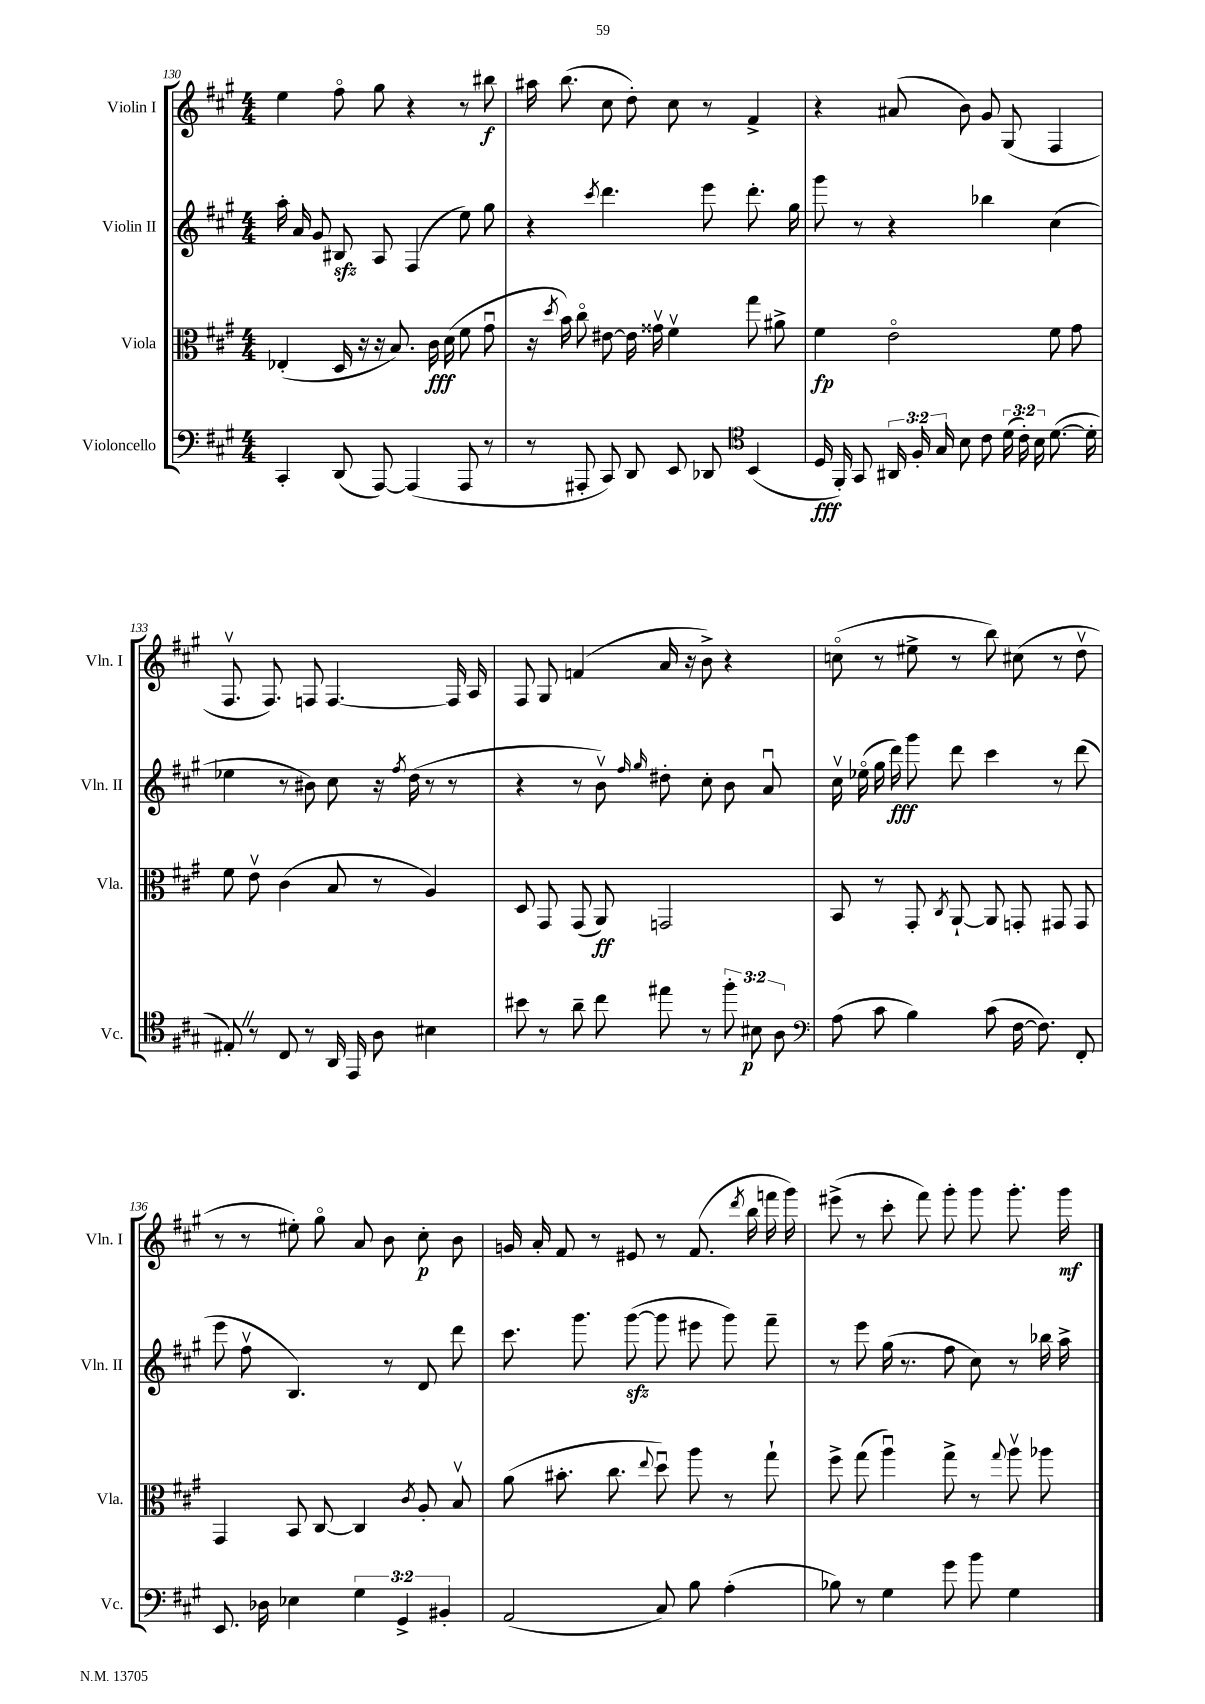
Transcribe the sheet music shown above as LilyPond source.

<<
\new StaffGroup <<
\new Staff = "s0" \with { instrumentName = "Violin I" shortInstrumentName = "Vln. I" } {
    \clef treble \key a \major \numericTimeSignature \time 4/4
    \autoBeamOff e''4 fis''8\flageolet gis''8 r4 r8 bis''8\f |
    ais''16 b''8.( cis''8 d''8-.) cis''8 r8 fis'4-> |
    r4 ais'8( b'8) gis'8 gis8( fis4 |
    fis8.\upbow fis8.) f8 f4.~ f16 a16 |
    fis8 gis8 f'4( a'16 r16 b'8->) r4 |
    c''8\flageolet( r8 eis''8-> r8 b''8) cis''8( r8 d''8\upbow |
    r8 r8 eis''8-.) gis''8\flageolet a'8 b'8 cis''8-.\p b'8 |
    g'16 a'16-. fis'8 r8 eis'8 r8 fis'8.( \acciaccatura { d'''8 } b''16 f'''16 gis'''16) |
    eis'''8->( r8 cis'''8-. fis'''8) gis'''8-. gis'''8 gis'''8.-. gis'''16\mf \bar "|." |
}
\new Staff = "s1" \with { instrumentName = "Violin II" shortInstrumentName = "Vln. II" } {
    \clef treble \key a \major \numericTimeSignature \time 4/4
    \autoBeamOff a''16-. a'16 gis'8 bis8\sfz a8 fis4( e''8) gis''8 |
    r4 \acciaccatura { cis'''8 } d'''4. e'''8 d'''8.-. gis''16 |
    gis'''8 r8 r4 bes''4 cis''4( |
    ees''4 r8 bis'8) cis''8 r16 \acciaccatura { fis''8 } d''16( r8 r8 |
    r4 r8 b'8\upbow) \grace { fis''16 gis''16 } dis''8-. cis''8-. b'8 a'8\downbow |
    cis''16\upbow ees''16\flageolet( gis''16 d'''16\fff) gis'''8 d'''8 cis'''4 r8 d'''8( |
    e'''8 fis''8\upbow b4.) r8 d'8 d'''8 |
    cis'''8. gis'''8. gis'''8~\sfz( gis'''8 eis'''8 gis'''8) fis'''8-- |
    r8 e'''8 gis''16( r8. fis''8 cis''8) r8 bes''16 a''16-> \bar "|." |
}
\new Staff = "s2" \with { instrumentName = "Viola" shortInstrumentName = "Vla." } {
    \clef alto \key a \major \numericTimeSignature \time 4/4
    \autoBeamOff ees4-.( d16 r16 r16 b8.) cis'16\fff d'16( fis'8 gis'8\downbow |
    r16 \acciaccatura { d''8 } b'16) cis''8\flageolet eis'8~ eis'16 gisis'16\upbow fis'4\upbow gis''8 ais'8-> |
    fis'4\fp e'2\flageolet fis'8 gis'8 |
    fis'8 e'8\upbow cis'4( b8 r8 a4) |
    d8 gis,8 gis,8( a,8\ff) g,2 |
    b,8 r8 gis,8-. \acciaccatura { cis8 } a,8~-! a,8 g,8-. gis,8 gis,8 |
    gis,4 b,8 cis8~ cis4 \acciaccatura { cis'8 } a8-. b8\upbow |
    a'8( bis'8.-. cis''8. \appoggiatura { e''8 } d''8\downbow) a''8 r8 gis''8-! |
    fis''8-> gis''8( a''4\downbow) gis''8-> r8 \appoggiatura { gis''8 } a''8\upbow aes''8 \bar "|." |
}
\new Staff = "s3" \with { instrumentName = "Violoncello" shortInstrumentName = "Vc." } {
    \clef bass \key a \major \numericTimeSignature \time 4/4 \override Staff.TupletNumber.text = #tuplet-number::calc-fraction-text
    \autoBeamOff cis,4-. d,8( a,,8~) a,,4( a,,8 r8 |
    r8 ais,,8-. cis,8) d,8 e,8 des,8 \clef tenor b,4( |
    d16\fff fis,16-.) gis,8 \tuplet 3/2 { ais,16 fis16-. gis16 } b8 cis'8 \tuplet 3/2 { d'16( cis'16-.) b16 } d'8.~( d'16-. |
    eis8-.) \once \override BreathingSign.text = \markup { \musicglyph "scripts.caesura.straight" } \breathe r8 cis8 r8 a,16 e,16 a8 bis4 |
    bis'8 r8 a'8-- cis''8 eis''8 r8 \tuplet 3/2 { fis''8-. bis8\p a8 } |
    \clef bass a8( cis'8 b4) cis'8( fis16~ fis8.) fis,8-. |
    e,8. des16 ees4 \tuplet 3/2 { gis4 gis,4-> bis,4-. } |
    a,2( cis8) b8 a4-.( |
    bes8) r8 gis4 gis'8 b'8 gis4 \bar "|." |
}
>>
>>
\layout { \context { \Score currentBarNumber = #130 } }
